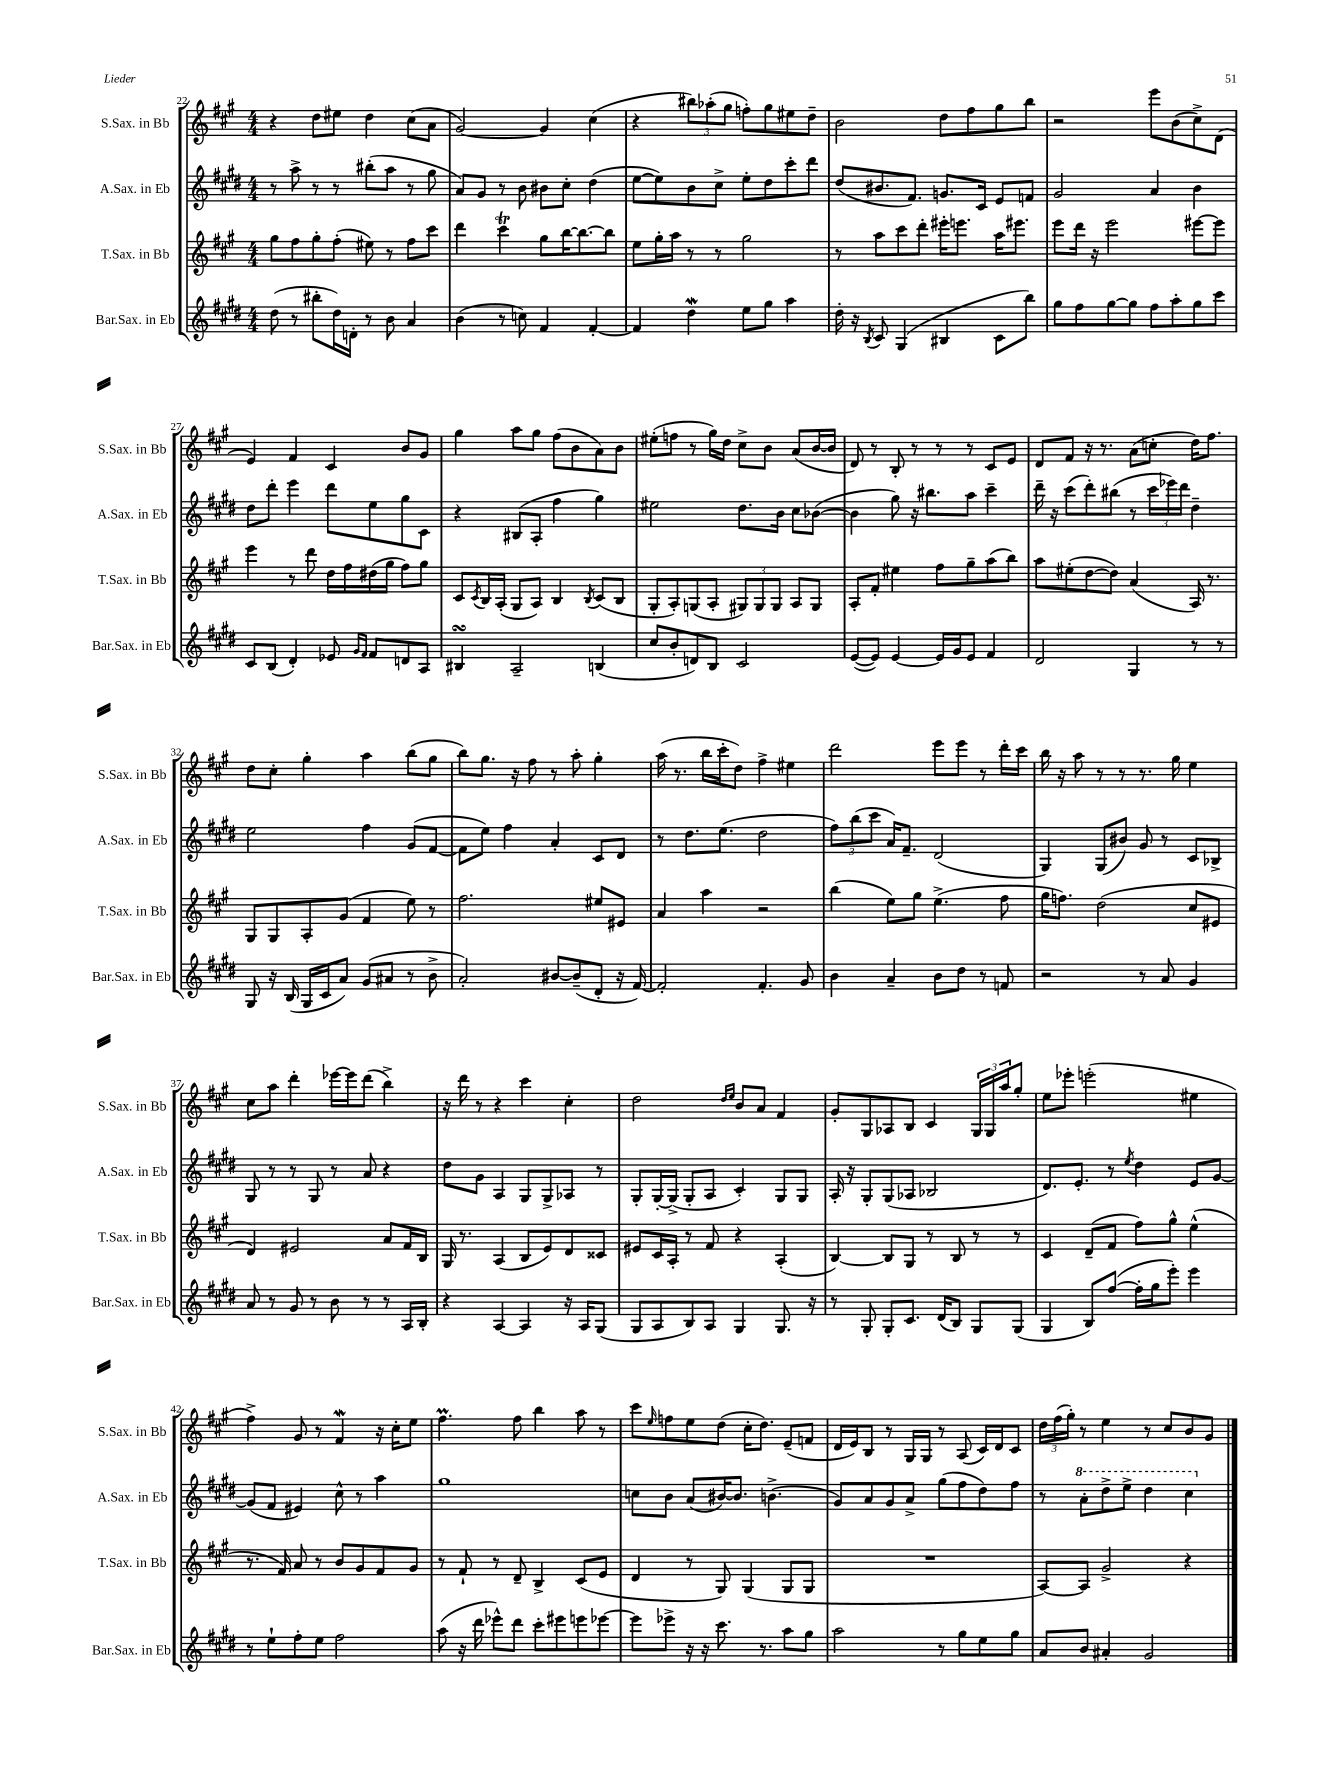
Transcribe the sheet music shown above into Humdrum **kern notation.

**kern	**kern	**kern	**kern
*staff4	*staff3	*staff2	*staff1
*clefG2	*clefG2	*clefG2	*clefG2
*k[f#c#g#d#]	*k[f#c#g#]	*k[f#c#g#d#]	*k[f#c#g#]
*M4/4	*M4/4	*M4/4	*M4/4
(8dd#	8gg#	8r	4r
8r	8ff#	8aa^	.
8bb#'	8gg#'	8r	8dd
16dd#)	(8ff#'	8r	8ee#
16d'	.	.	.
8r	8ee#)	(8bb#'	4dd
8b	8r	8aa	.
4a	8ff#	8r	(8cc#
.	8ccc#	8gg#	8a
=	=	=	=
(4b	4ddd	8a)	[2g#)
.	.	8g#	.
8r	4ccc#	8r	.
8cc)	.	8b	.
4f#	8gg#	8b#	4g#]
.	[16bb	8cc#'	.
.	8.bb_	.	.
[4f#'	.	(4dd#	(4cc#
.	8bb]	.	.
=	=	=	=
4f#]	8ee	[8ee	4r
.	16gg#'	8ee])	.
.	16aa	.	.
4dd#	8r	8b	12bb#)
.	.	.	(12aa-'
.	8r	8cc#^	.
.	.	.	12gg#
8ee	2gg#	8ee'	8ff')
8gg#	.	8dd#	8gg#
4aa	.	8ccc#'	8ee#
.	.	8ddd#	8dd~
=	=	=	=
16dd#'	8r	(8dd#	2b
16r	.	.	.
8qB	.	.	.
8c#	8aa	8.b#	.
(4G#	8ccc#	.	.
.	.	8.f#)	.
.	8ddd'	.	.
4B#	16eee#'	8.g	8dd
.	8.eee	.	.
.	.	.	8ff#
.	.	16c#	.
8c#	16aa	8e	8gg#
.	8.eee#	.	.
8bb)	.	8f	8bb
=	=	=	=
8gg#	8eee	2g#	2r
8ff#	16ddd	.	.
.	16r	.	.
[8gg#	2eee	.	.
8gg#]	.	.	.
8ff#	.	4a	8eee
8aa'	.	.	(8b
8gg#	[8eee#	4b	8cc#^)
8ccc#	8eee#]	.	(8d
=	=	=	=
8c#	4eee	8dd#	4e)
(8B	.	8ddd#'	.
4d#')	8r	4eee	4f#
.	8ddd	.	.
8e-	16dd	8ddd#	4c#
.	16ff#	.	.
16qqg#	.	.	.
16qqf#	.	.	.
8f#	(16dd#	8ee	.
.	16gg#	.	.
8d	8ff#)	8gg#	8b
8A	8gg#	8c#	8g#
=	=	=	=
4B#	8c#	4r	4gg#
.	8qc#	.	.
.	16B	.	.
.	(16A'	.	.
2A~	8G#	(8B#	8aa
.	8A)	8A'	8gg#
.	4B	4ff#	(8ff#
.	.	.	8b
.	8qB	.	.
(4B	(8c#	4gg#)	8a)
.	8B	.	8b
=	=	=	=
8cc#	8G#'	2ee#	(8ee#'
8b'	8A')	.	8ff
8d)	(8G	.	8r
8B	8A'	.	16gg#)
.	.	.	16dd
2c#	12G#)	8.dd#	8cc#^
.	12G#	.	.
.	.	.	8b
.	12G#	.	.
.	.	16b	.
.	8A	8cc#	(8a
.	8G#	([8b-	[16b
.	.	.	16b]
=	=	=	=
([8e	8A'	4b-]	8d)
8e])	8f#'	.	8r
[4e	4ee#	8gg#)	8B'
.	.	16r	8r
.	.	8.bb#	.
16e]	8ff#	.	8r
16g#	.	.	.
8e	8gg#~	8aa	8r
4f#	(8aa	4ccc#~	8c#
.	8bb)	.	8e
=	=	=	=
2d#	8aa	16ddd#~	8d
.	.	16r	.
.	(8ee#'	(8ccc#	8f#
.	[8dd	8ddd#')	16r
.	.	.	8.r
.	8dd])	(8bb#	.
4G#	(4a	8r	(8a
.	.	24ccc#	8cc'
.	.	24eee-)	.
.	.	24ddd#	.
8r	16A)	4dd#~	16dd)
.	8.r	.	8.ff#
8r	.	.	.
=	=	=	=
8G#	8G#	2ee	8dd
16r	8G#	.	8cc#'
(16B	.	.	.
16G#	8A'	.	4gg#'
16c#	.	.	.
8a)	(8g#	.	.
(8g#	4f#	4ff#	4aa
8a#	.	.	.
8r	8ee)	(8g#	(8bb
8b^	8r	[8f#	8gg#
=	=	=	=
2a')	2.ff#	8f#]	8bb)
.	.	8ee)	8.gg#
.	.	4ff#	.
.	.	.	16r
.	.	.	8ff#
[8b#	.	4a'	8r
(8b#~]	.	.	8aa'
8d#'	8ee#	8c#	4gg#'
16r	8e#	8d#	.
[16f#)	.	.	.
=	=	=	=
2f#']	4a	8r	(16aa
.	.	.	8.r
.	.	8.dd#	.
.	4aa	.	16bb
.	.	(8.ee	16ccc#'
.	.	.	8dd)
4.f#'	2r	2dd#	4ff#^
.	.	.	4ee#
8g#	.	.	.
=	=	=	=
4b	(4bb	12ff#)	2ddd
.	.	(12bb	.
.	.	12ccc#	.
4a~	8ee)	16a)	.
.	.	8.f#~	.
.	8gg#	.	.
8b	(4.ee^	(2d#	8eee
8dd#	.	.	8eee
8r	.	.	8r
8f	8ff#	.	16ddd'
.	.	.	16ccc#
=	=	=	=
2r	16gg#	4G#)	16bb
.	8.ff)	.	16r
.	.	.	8aa
.	(2dd	(8G#	8r
.	.	8b#)	8r
8r	.	8g#	8.r
8a	.	8r	.
.	.	.	16gg#
4g#	8cc#	8c#	4ee
.	8e#	8B-^	.
=	=	=	=
8a	4d)	8G#	8cc#
8r	.	8r	8aa
8g#	2e#	8r	4ddd'
8r	.	8G#	.
8b	.	8r	[16eee-
.	.	.	16eee-]
8r	.	8a	(8ddd
8r	8a	4r	4bb^)
16A	16f#	.	.
16B'	16B	.	.
=	=	=	=
4r	16G#	8dd#	16r
.	8.r	.	16ddd
.	.	8g#	8r
[4A	(4A	4A	4r
4A]	8B	8G#	4ccc#
.	8e)	8G#^	.
16r	8d	8A-	4cc#'
16A	.	.	.
(8G#	8c##	8r	.
=	=	=	=
8G#	8e#	8G#'	2dd
8A	16c#	[16G#'	.
.	16A'	(16G#^]	.
8B)	8r	8G#'	.
8A	8f#	8A	.
.	.	.	16qqdd
.	.	.	16qqee
4G#	4r	4c#')	8b
.	.	.	8a
8.G#	(4A'	8G#	4f#
.	.	8G#	.
16r	.	.	.
=	=	=	=
8r	[4B)	16A'	8g#'
.	.	16r	.
8G#'	.	8G#'	8G#
8G#'	8B]	(8G#	8A-
8.c#	8G#	8A-	8B
.	8r	2B-	4c#
(16d#	.	.	.
8B)	8B	.	.
8G#	8r	.	24G#
.	.	.	24G#
.	.	.	24aa
(8G#	8r	.	8gg#'
=	=	=	=
4G#	4c#	8.d#)	8ee
.	.	.	8eee-'
.	.	8.e'	.
8B)	(8d~	.	(2eee'
([8ff#	8f#	8r	.
.	.	8qee	.
16ff#']	8ff#)	4dd#	.
16gg#	.	.	.
8eee')	8gg#^^	.	.
4eee	(4ee^^	8e	4ee#
.	.	[8g#	.
=	=	=	=
8r	8.r	(8g#]	4ff#^)
8ee`	.	8f#	.
.	16f#)	.	.
8ff#'	8a	4e#)	8g#
8ee	8r	.	8r
2ff#	8b	8cc#^^	4f#
.	8g#	8r	.
.	8f#	4aa	16r
.	.	.	16cc#'
.	8g#	.	8ee
=	=	=	=
(8aa	8r	1gg#	4.ff#
16r	8f#`	.	.
16ddd#	.	.	.
8eee-^^)	8r	.	.
8ddd#	8d~	.	8ff#
8ccc#'	4B^	.	4bb
8eee#	.	.	.
8eee	(8c#	.	8aa
[8eee-	8e	.	8r
=	=	=	=
8eee-]	4d	8cc	8ccc#
.	.	.	16qqee
8eee-^	.	8b	8ff
16r	8r	(8a	8ee
16r	.	.	.
8.ccc#	8G#)	[16b#)	(8dd
.	.	8.b#]	.
.	(4G#	.	16cc#'
8.r	.	.	8.dd)
.	.	(4.b^	.
8aa	8G#	.	(8e~
8gg#	8G#	.	8f
=	=	=	=
2aa	1r	8g#)	16d
.	.	.	16e)
.	.	8a	8B
.	.	8g#	8r
.	.	8a^	16G#
.	.	.	16G#
8r	.	(8gg#	8r
8gg#	.	8ff#	(8A
8ee	.	8dd#)	16c#)
.	.	.	16d
8gg#	.	8ff#	8c#
=	=	=	=
8a	[8A)	8r	24dd
.	.	.	(24ff#
.	.	.	24gg#')
8b	8A]	8aa'	8r
4a#'	2g#^	8ddd#^	4ee
.	.	8eee^	.
2g#	.	4ddd#	8r
.	.	.	8cc#
.	4r	4ccc#	8b
.	.	.	8g#
==	==	==	==
*-	*-	*-	*-
